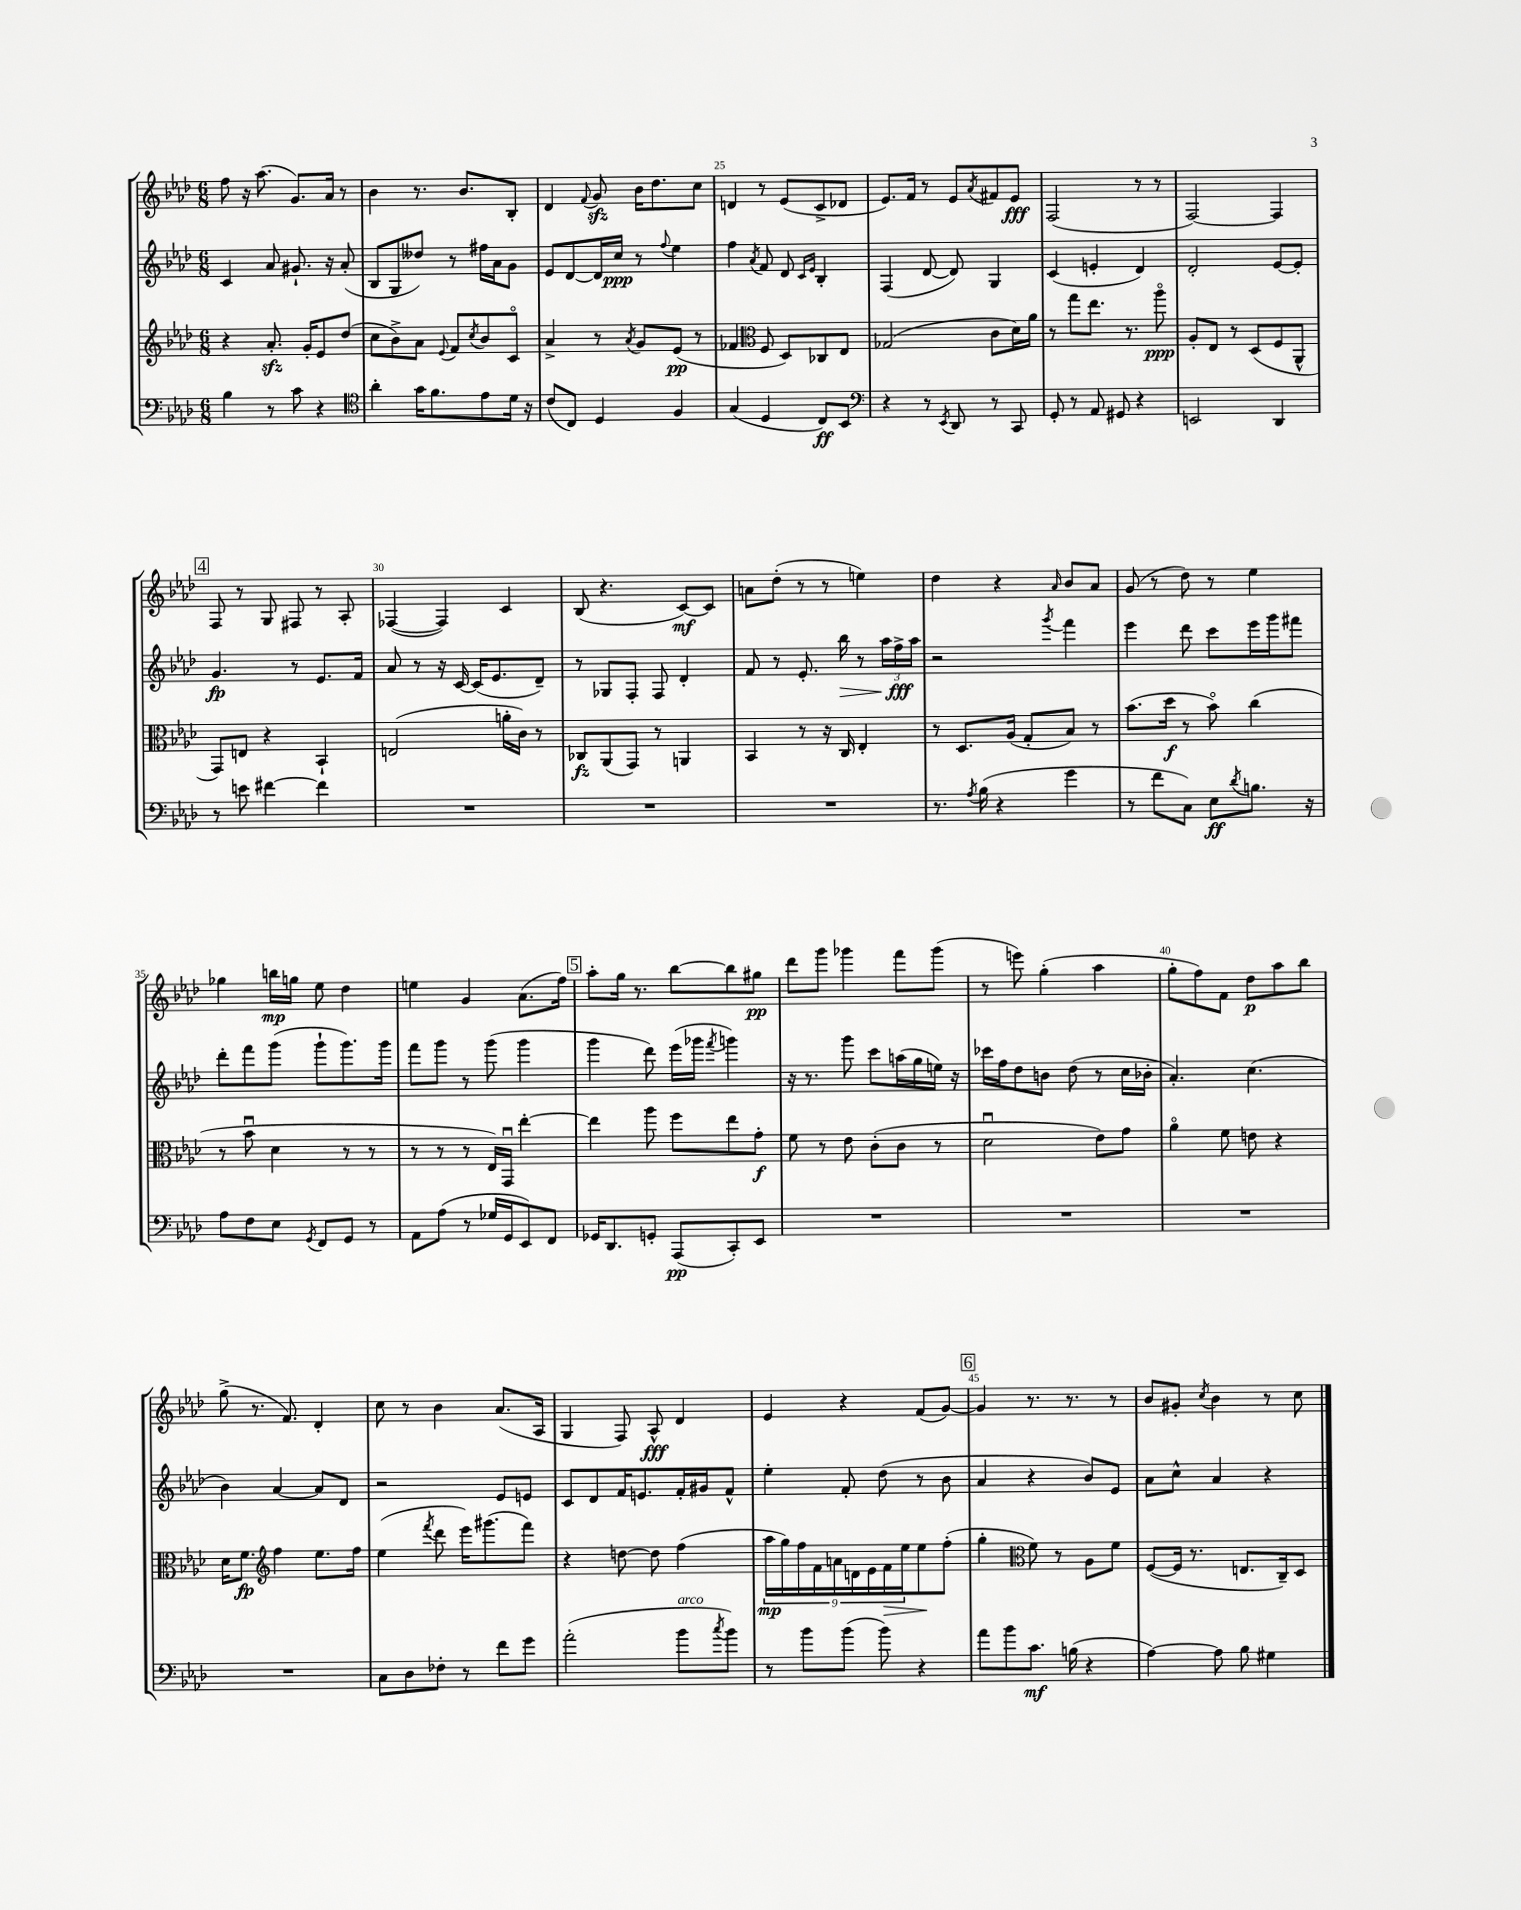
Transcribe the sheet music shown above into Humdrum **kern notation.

**kern	**kern	**kern	**kern
*staff4	*staff3	*staff2	*staff1
*clefF4	*clefG2	*clefG2	*clefG2
*k[b-e-a-d-]	*k[b-e-a-d-]	*k[b-e-a-d-]	*k[b-e-a-d-]
*M6/8	*M6/8	*M6/8	*M6/8
4B-\	4r	4c/	8ff\
.	.	.	16r
.	.	.	(8.aa-\
8r	8.a-'/	8a-/	.
8c\	.	8.g#`/	8.g/L)
.	16g'/LK	.	.
4r	8e-/	.	.
.	.	16r	16a-/Jk
.	(8dd-/J	(8a-'/	8r
=	=	=	=
*clefC4	*	*	*
4a-'\	8cc\L	8B-/L	4b-\
.	8b-^\)	8G/	.
16g\LK	8a-\J	8dd--/J)	8.r
8.f\	.	.	.
.	8qqe-/	.	.
.	8f/L	8r	.
.	.	.	8.b-/L
.	8qcc/	.	.
8e-\	8b-/	16ff#\LL	.
.	.	16a-\J	.
16d-\Jk	8co/J	8g\J	8B-'/J
16r	.	.	.
=	=	=	=
(8c/L	4a-^/	8e-/L	4d-/
8C/J)	.	[8d-/	.
.	.	.	8qqf/
4D-/	8r	16d-/]L	8g/
.	.	16cc/JJ	.
.	8qa-/	.	.
.	8g/L	8r	16b-\LK
.	.	.	8.dd-\
.	.	8qqff/	.
4F/	(8e-/J	4ee-\	.
.	8r	.	8cc\J
=	=	=	=
(4G/	4f-/	4ff\	4d/
*	*clefC3	*	*
.	.	8qa-/	.
4D-/	8F/	8f/	8r
.	8D-/L)	8d-/	(8e-/L
.	.	16qqc/LL	.
.	.	16qqe-/JJ	.
8C/L)	8C-/	4B-'/	8c^/
8BB-/J	8E-/J	.	8d-/J
=	=	=	=
*clefF4	*	*	*
4r	(2G-/	(4F/	8.e-/L)
.	.	.	16f/Jk
8r	.	[8d-/	8r
8qEE-/	.	.	.
8DD-/	.	8d-/])	8e-/L
.	.	.	8qa-/
8r	8c\L	4G/	8f#/
8CC/	16d-\L)	.	8e-/J
.	16a-\JJ	.	.
=	=	=	=
8GG'/	8r	(4c/	(2F/
8r	8gg\L	.	.
8AA-/	8.ee-\J	4e'/	.
8GG#/	.	.	.
.	8.r	.	.
4r	.	4d-/)	8r
.	8aa-o\	.	8r
=	=	=	=
2EE/	8A-'/L	2d-'/	[2F/)
.	8E-/J	.	.
.	8r	.	.
.	(8D-/L	.	.
4DD-/	8F/	[8e-/L	4F/]
.	8AA-^^/J	8e-'/]J	.
=	=	=	=
8r	8GG/L)	4.g/	8F/
8e\	8E/J	.	8r
[4f#\	4r	.	8G/
.	.	8r	8F#/
4f#\]	4BB-`/	8.e-/L	8r
.	.	.	8A-'/
.	.	16f/Jk	.
=	=	=	=
2.r	(2E/	8a-/	([4F-/
.	.	8r	.
.	.	16r	4F-/])
.	.	[16c/	.
.	.	(16c/]LK	.
.	.	8.e-/	.
.	16a'\LL	.	4c/
.	16c\JJ)	.	.
.	8r	8d-~/J)	.
=	=	=	=
2.r	8C-/L	8r	(8B-/
.	(8AA-/	8G-/L	4.r
.	8GG/J)	8F'/J	.
.	8r	8F/	.
.	4AA/	4d-'/	[8c/L)
.	.	.	8c/]J
=	=	=	=
2.r	4BB-/	8f/	8a\L
.	.	8r	(8dd-'\J
.	8r	8.e-'/	8r
.	16r	.	8r
.	16C/	16bb-\	.
.	4E-'/	8r	4ee\)
.	.	24aa-\LL	.
.	.	24ff^\	.
.	.	24aa-\JJ	.
=	=	=	=
8.r	8r	2r	4dd-\
.	8.D-/L	.	.
8qA-/	.	.	.
(16B-\	.	.	.
4r	.	.	4r
.	(16A-/Jk	.	.
.	8G'/L	.	.
.	.	8qggg/	16qqa-/
4g\	8B-/J)	4fff\	8b-/L
.	8r	.	8a-/J
=	=	=	=
8r	(8.b-\L	4eee-\	(8g/
8f\L	.	.	8r
.	16dd-\Jk	.	.
8C\J)	8r	8ddd-\	8dd-\)
8E-\L	8b-o\)	8ccc\L	8r
8qd-/	.	.	.
8.B\J	(4cc\	16eee-\L	4ee-\
.	.	16ggg\J	.
.	.	8fff#\J	.
16r	.	.	.
=	=	=	=
8A-\L	8r	8ddd-'\L	4gg-\
8F\	8b-u\	8fff\	.
8E-\J	4d-\	(8ggg\J	16bb\LL
.	.	.	16gg\JJ
8qGG/	.	.	.
8FF/L	.	8ggg`\L	8ee-\
8GG/J	8r	8.ggg\)	4dd-\
8r	8r	.	.
.	.	16ggg\Jk	.
=	=	=	=
8AA-\L	8r	8fff\L	4ee\
(8A-\J	8r	8ggg\J	.
8r	8r	8r	4g/
16G-/LL	16E-/LL)	(8ggg\	.
16GG/J	16GGu/JJ	.	.
8EE-/)	[4ee-'\	4ggg\	(8.a-\L
8FF/J	.	.	.
.	.	.	16ff\Jk)
=	=	=	=
16GG-/LK	4ee-\]	4ggg\	8aa-'\L
8.DD-/	.	.	.
.	.	.	16gg\Jk
.	.	.	8.r
8GG'/J	8aa-\	8ddd-\)	.
(8AAA-/L	8ff\L	(16eee-\LL	[8bb-\L
.	.	16ggg-\JJ	.
.	.	8qfff/	.
8CC'/)	8ee-\	4ggg\)	8bb-\]
8EE-/J	8g'\J	.	8gg#\J
=	=	=	=
2.r	8f\	16r	8ddd-\L
.	.	8.r	.
.	8r	.	8ggg\J
.	8e-\	8ggg\	4ggg-\
.	(8c'\L	8ccc\L	.
.	8c\J	(16aa\L	8fff\L
.	.	16gg\	.
.	8r	16ee\JJ)	(8ggg-\J
.	.	16r	.
=	=	=	=
2.r	2d-u\	16ccc-\LL	8r
.	.	16ff\J	.
.	.	8dd-\	8eee\)
.	.	8b\J	(4gg'\
.	.	(8dd-\	.
.	8e-\L)	8r	4aa-\
.	8g\J	16cc\LL	.
.	.	16b-'\JJ	.
=	=	=	=
2.r	4a-o\	4.a-'/)	8gg'\L
.	.	.	8ff\)
.	8f\	.	8f\J
.	8e\	(4.cc\	8dd-\L
.	4r	.	8aa-\
.	.	.	8bb-\J
=	=	=	=
2.r	16d-\LK	4b-\)	(8gg^\
.	8.f\J	.	.
.	.	.	8.r
*	*clefG2	*	*
.	4ff\	[4a-/	.
.	.	.	8.f/)
.	8.ee-\L	8a-/]L	4d-'/
.	.	8d-/J	.
.	16ff\Jk	.	.
=	=	=	=
8C\L	(4ee-\	2r	8cc\
8D-\	.	.	8r
.	8qfff/	.	.
8F-'\J	8ddd-\	.	4b-\
8r	16eee-\LK)	.	.
.	(8.ggg#\	.	.
8f\L	.	8e-/L	(8.a-/L
8g\J	8fff\J)	8e/J	.
.	.	.	16A-/Jk
=	=	=	=
(2a-'\	4r	8c/L	4G/
.	.	8d-/	.
.	[8dd\	16f/K	8F/)
.	.	8.e/	.
.	8dd\]	.	8A-^^/
8b-\L	(4ff\	16f'/L	4d-/
.	.	16g#/J	.
8qcc/	.	.	.
8b-\J)	.	8f^^/J	.
=	=	=	=
8r	18aa-\LL	4ee-'\	4e-/
.	18gg\)	.	.
.	18ff\	.	.
8b-\L	.	.	.
.	18f\	.	.
.	18a\	.	.
(8b-\J	.	8f'/	4r
.	18d\	.	.
.	18e-\	.	.
8b-\)	.	(8dd-\	.
.	18f\	.	.
.	18ee-\J	.	.
4r	8ee-\	8r	(8f/L
.	(8ff'\J	8b-\	[8g/J)
=	=	=	=
8a-\L	4gg'\	4a-/	4g/]
8b-\	.	.	.
*	*clefC3	*	*
8.c\J	8f\)	4r	8.r
.	8r	.	.
(16B\	.	.	8.r
4r	8A-\L	8b-/L)	.
.	8f\J	8e-/J	8r
=	=	=	=
[4A-\)	([8F/L	8a-\L	8b-/L
.	16F/]Jk	8cc^^\J	8g#'/J
.	8.r	.	.
.	.	.	8qcc/
8A-\]	.	4a-/	4b-\
8B-\	8.E/L	.	.
4G#\	.	4r	8r
.	16C~/k)	.	.
.	8D-/J	.	8cc\
==	==	==	==
*-	*-	*-	*-
